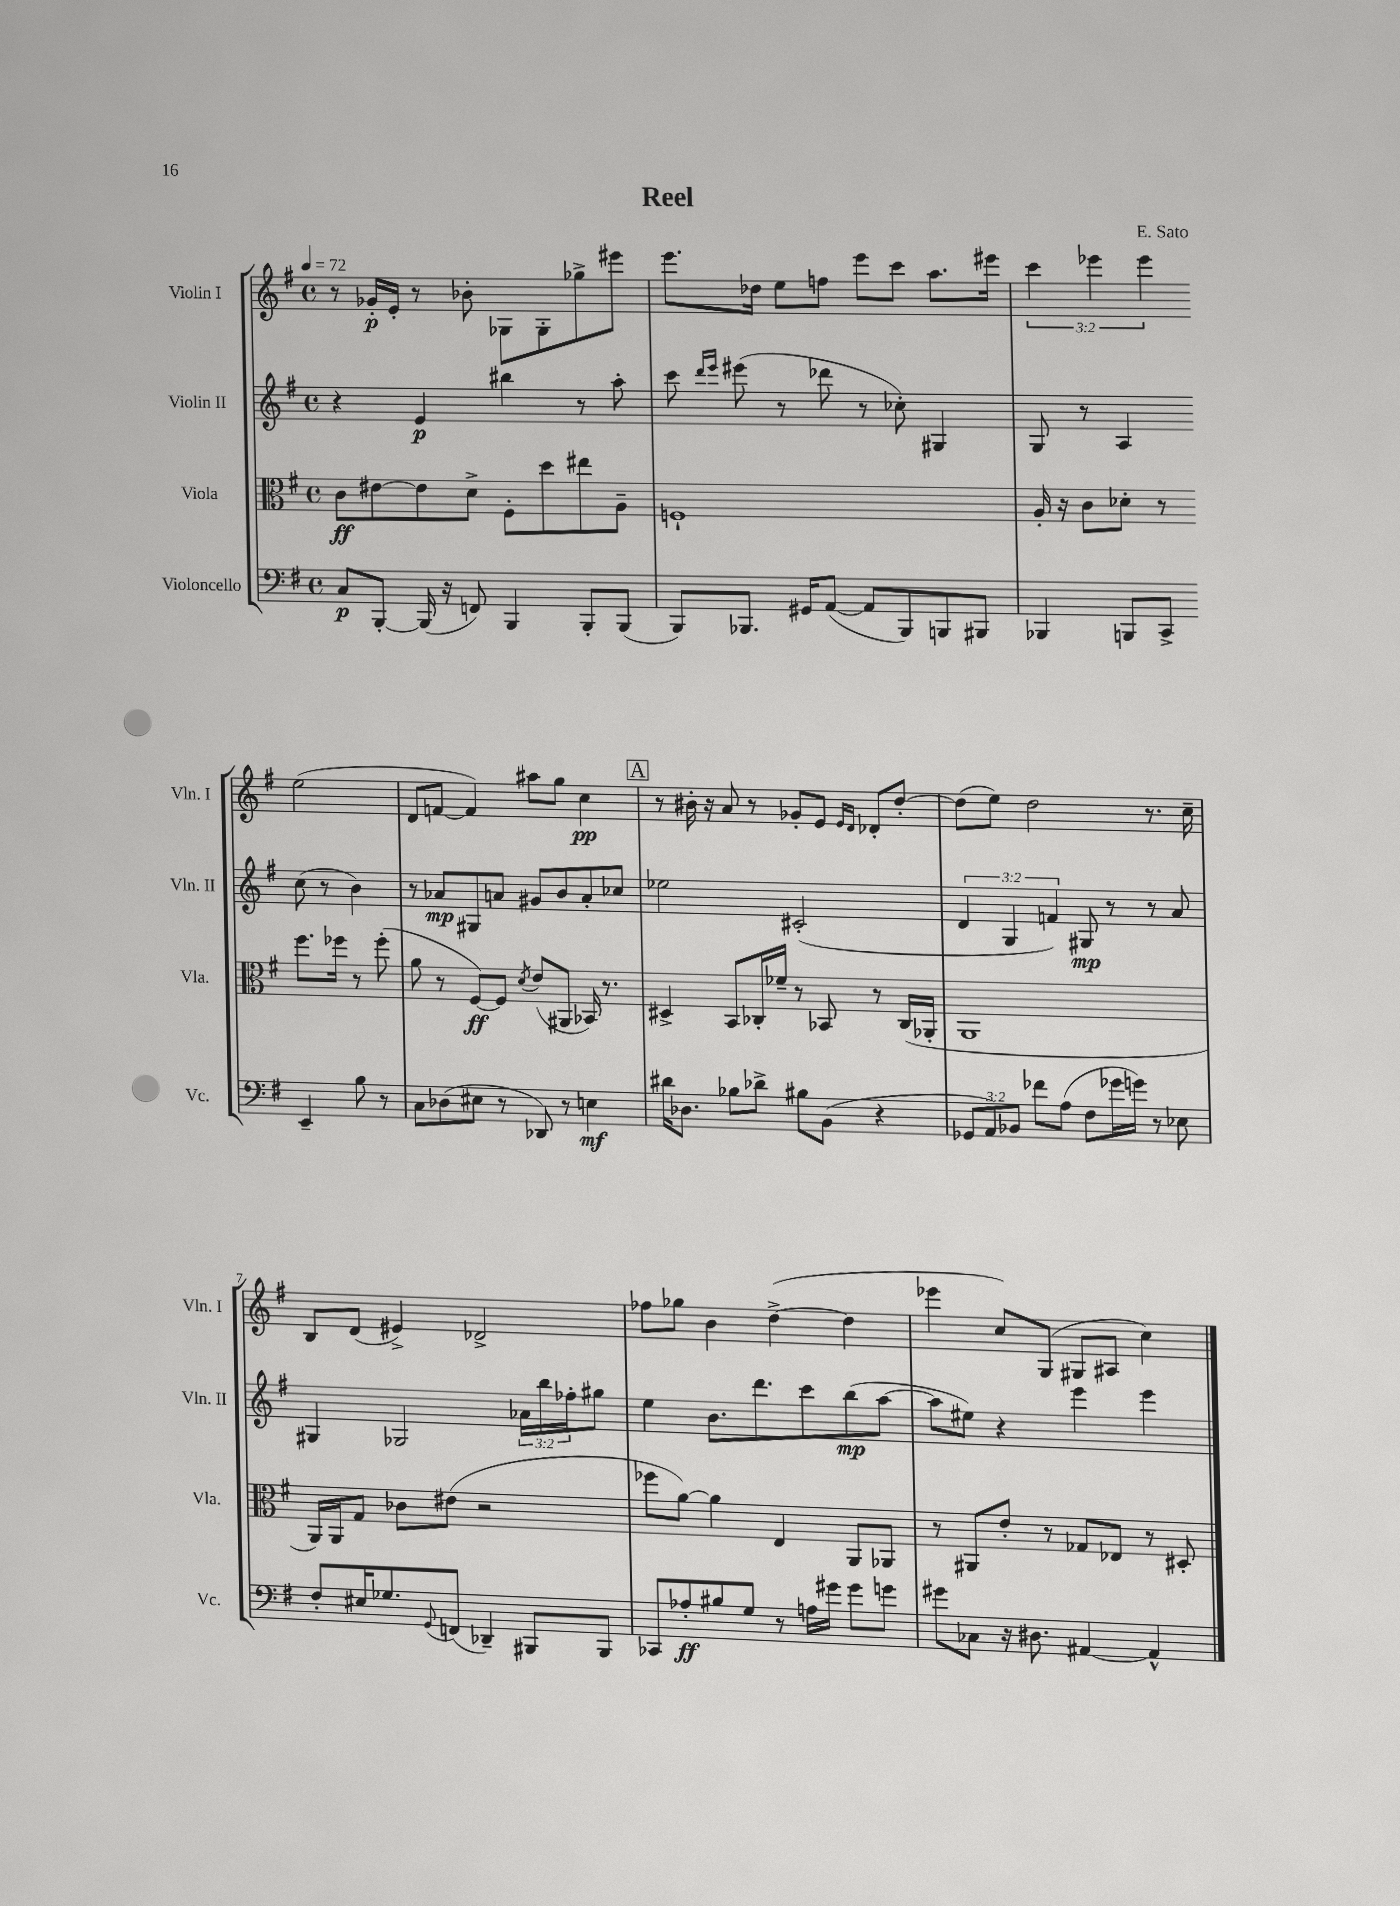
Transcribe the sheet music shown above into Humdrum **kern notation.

**kern	**kern	**kern	**kern
*staff4	*staff3	*staff2	*staff1
*clefF4	*clefC3	*clefG2	*clefG2
*k[f#]	*k[f#]	*k[f#]	*k[f#]
*M4/4	*M4/4	*M4/4	*M4/4
*met(c)	*met(c)	*met(c)	*met(c)
*MM72	*MM72	*MM72	*MM72
8C	8c	4r	8r
[8BBB'	[8e#	.	16g-'
.	.	.	16e'
(16BBB]	8e#]	4e	8r
16r	.	.	.
8FF)	8d^	.	8b-'
4BBB	8F#'	4bb#	8G-
.	8dd	.	8G-'
8BBB'	8ee#	8r	8gg-^
(8BBB	8A~	8aa'	8eee#
=	=	=	=
8BBB)	1F`	8ccc	8.eee
.	.	16qqddd	.
.	.	16qqeee	.
8.BBB-	.	(8eee#	.
.	.	.	16dd-
.	.	8r	8ee
16GG#	.	.	.
([8AA	.	8ddd-	8ff
8AA]	.	8r	8eee
8BBB-)	.	8cc-')	8ccc
8BBB	.	4G#	8.aa
8BBB#	.	.	.
.	.	.	16eee#
=	=	=	=
4BBB-	16A'	8G	6ccc
.	16r	.	.
.	8c	8r	.
.	.	.	6eee-
8BBB	8d-'	4A	.
.	.	.	6eee-
8CC^	8r	.	.
4EE~	8.ff#	(8cc	(2ee
.	.	8r	.
.	16ff-	.	.
8B	8r	4b)	.
8r	(8ff-'	.	.
=	=	=	=
8C	8a	8r	8d
(8D-	8r	8a-	[8f
8E#	[8F#)	8G#	4f])
8r	8F#]	8a	.
.	8qd	.	.
8DD-)	(8e	8g#	8aa#
8r	8AA#	8b	8gg
4E	16BB-)	8a'	4cc
.	8.r	.	.
.	.	8cc-	.
=	=	=	=
16d#	4D#^	2ee-	8r
8.D-	.	.	.
.	.	.	16b#'
.	.	.	16r
8B-	8BB	.	8a
8d-^	16C-'	.	8r
.	16f-~	.	.
8B#	8r	(2c#'	8g-'
(8BB	8BB-	.	8e
.	.	.	16qqe
.	.	.	16qqd
4r	8r	.	8d-'
.	(16C-	.	[8dd'
.	16AA-'	.	.
=	=	=	=
12GG-	1AA	6d	(8dd]
12AA)	.	.	.
.	.	.	8ee)
12BB-	.	6G	.
8f-	.	.	2dd
.	.	6f)	.
(8A	.	.	.
8F#	.	8G#	.
16g-	.	8r	.
16g)	.	.	.
8r	.	8r	8.r
8E-	.	8a	.
.	.	.	16cc~
=	=	=	=
8F#'	16AA)	4G#	8B
.	16AA	.	.
16E#	8G	.	(8d
8.G-	.	.	.
.	8c-	2G-	4e#^)
8qqGG	.	.	.
(8FF	(8e#	.	.
4DD-~)	2r	.	2d-^
8BBB#	.	24a-	.
.	.	24bb	.
.	.	24ff-'	.
8BBB#	.	8gg#	.
=	=	=	=
8CC-	8ff-	4ee	8ff-
8A-'	[8a)	.	8gg-
8B#	4a]	8.b	4b
8G	.	.	.
.	.	8.ddd	.
8r	4E	.	([4dd^
16A	.	8ccc	.
16g#	.	.	.
8g#	8AA	(8bb	4dd]
8g	8AA-	[8aa	.
=	=	=	=
8g#	8r	8aa]	4eee-
8C-	8AA#	8ee#)	.
16r	8e'	4r	8cc)
8.D#	.	.	.
.	8r	.	(8G
[4AA#	8G-	4eee	8G#
.	8E-	.	8A#
4AA#^^]	8r	4eee	4cc)
.	8D#'	.	.
==	==	==	==
*-	*-	*-	*-
